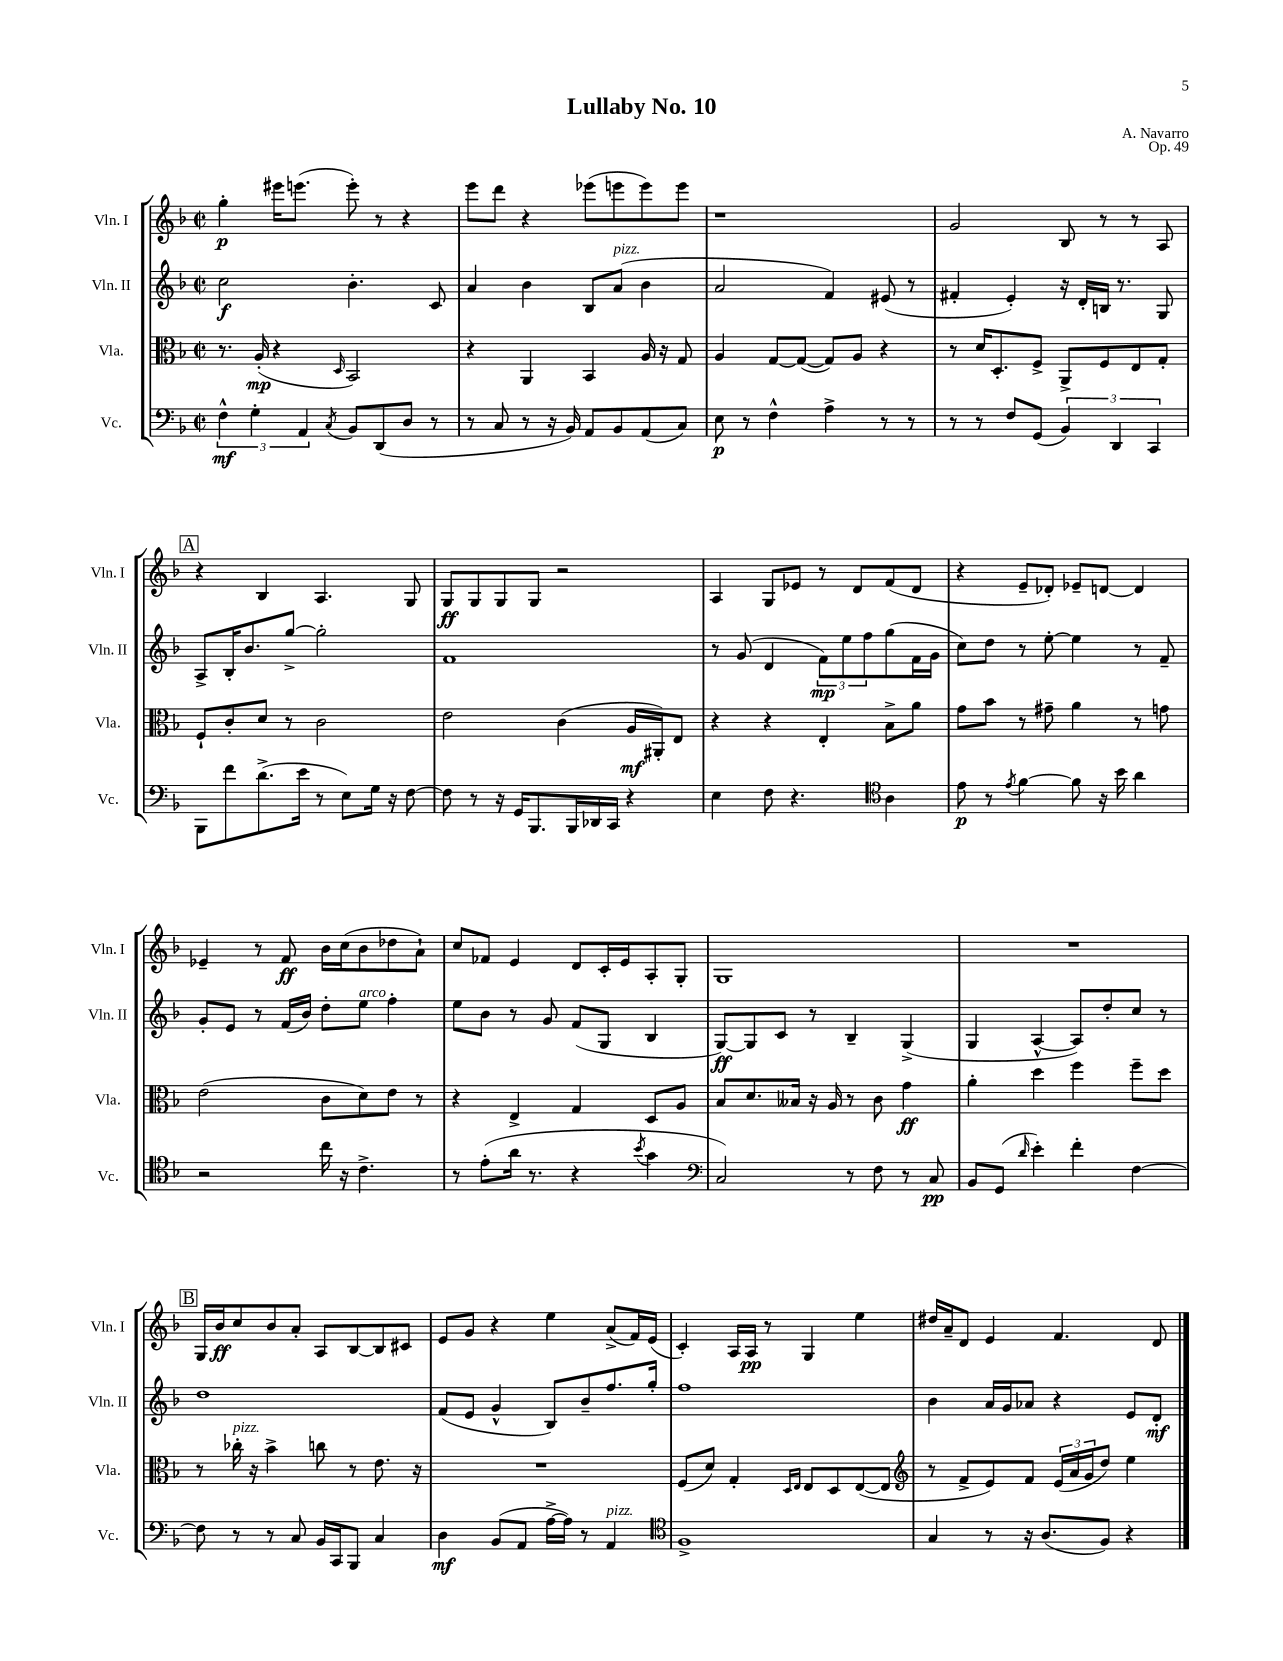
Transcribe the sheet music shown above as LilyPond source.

\header { title = "Lullaby No. 10" composer = "A. Navarro" opus = "Op. 49" }
<<
\new StaffGroup <<
\new Staff = "s0" \with { instrumentName = "Vln. I" shortInstrumentName = "Vln. I" } {
    \clef treble \key f \major \defaultTimeSignature \time 2/2
    g''4-.\p eis'''16 e'''8.( e'''8-.) r8 r4 |
    e'''8 d'''8 r4 ees'''8( e'''8 e'''8) e'''8 |
    r1 |
    g'2 bes8 r8 r8 a8 |
    \mark \markup { \box "A" } r4 bes4 a4. g8 |
    g8\ff g8 g8 g8 r2 |
    a4 g8 ees'8 r8 d'8 f'8( d'8 |
    r4 e'8-- des'8-.) ees'8-- d'8~ d'4 |
    ees'4-- r8 f'8\ff bes'16 c''16( bes'8 des''8 a'8-!) |
    c''8 fes'8 e'4 d'8 c'16-. e'16 a8-. g8-. |
    g1 |
    R1 |
    \mark \markup { \box "B" } g16 bes'16\ff c''8 bes'8 a'8-. a8 bes8~ bes8 cis'8 |
    e'8 g'8 r4 e''4 a'8->( f'16) e'16( |
    c'4-.) a16 a16\pp r8 g4 e''4 |
    dis''16 a'16-- d'8 e'4 f'4. d'8 \bar "|." |
}
\new Staff = "s1" \with { instrumentName = "Vln. II" shortInstrumentName = "Vln. II" } {
    \clef treble \key f \major \defaultTimeSignature \time 2/2
    c''2\f bes'4.-. c'8 |
    a'4 bes'4 bes8 a'8^\markup { \italic "pizz." }( bes'4 |
    a'2 f'4) eis'8( r8 |
    fis'4-. e'4-.) r16 d'16-. b16 r8. g8 |
    \mark \markup { \box "A" } a8-> bes16-. bes'8. g''8~-> g''2-. |
    f'1 |
    r8 g'8( d'4 \tuplet 3/2 { f'8\mp) e''8 f''8 } g''8( f'16 g'16 |
    c''8) d''8 r8 e''8~-. e''4 r8 f'8-- |
    g'8-. e'8 r8 f'16( bes'16) d''8-. e''8^\markup { \italic "arco" } f''4-. |
    e''8 bes'8 r8 g'8 f'8( g8 bes4 |
    g8~\ff) g8 c'8 r8 bes4-- g4->( |
    g4 a4~-^ a8) d''8-. c''8 r8 |
    \mark \markup { \box "B" } d''1 |
    f'8( e'8 g'4-^ bes8) bes'8-- f''8. g''16-. |
    f''1 |
    bes'4 a'16 g'16 aes'8 r4 e'8 d'8-.\mf \bar "|." |
}
\new Staff = "s2" \with { instrumentName = "Vla." shortInstrumentName = "Vla." } {
    \clef alto \key f \major \defaultTimeSignature \time 2/2
    r8. a16-.\mp( r4 \grace { d16 } bes,2) |
    r4 a,4 bes,4 a16 r16 g8 |
    a4 g8~ g8~( g8) a8 r4 |
    r8 d'16 d8.-. f8-> a,8-> f8 e8 g8-. |
    \mark \markup { \box "A" } f8-! c'8-. d'8 r8 c'2 |
    e'2 c'4( a16\mf ais,16-.) e8 |
    r4 r4 e4-. bes8-> a'8 |
    g'8 bes'8 r8 gis'8-- a'4 r8 g'8 |
    e'2( c'8 d'8) e'8 r8 |
    r4 e4-> g4 d8 a8 |
    bes8 d'8. beses16 r16 a16 r8 c'8 g'4\ff |
    a'4-. d''4 f''4 f''8-- d''8 |
    \mark \markup { \box "B" } r8 ces''16-.^\markup { \italic "pizz." } r16 bes'4-> c''8 r8 e'8. r16 |
    R1 |
    f8( d'8) g4-. \grace { d16 e16 } e8 d8 e8~( e8 |
    \clef treble r8 f'8-> e'8) f'8 \tuplet 3/2 { e'16( a'16 g'16 } d''8) e''4 \bar "|." |
}
\new Staff = "s3" \with { instrumentName = "Vc." shortInstrumentName = "Vc." } {
    \clef bass \key f \major \defaultTimeSignature \time 2/2
    \tuplet 3/2 { f4-^\mf g4-. a,4 } \acciaccatura { c8 } bes,8 d,8( d8 r8 |
    r8 c8 r8 r16 bes,16) a,8 bes,8 a,8( c8) |
    e8\p r8 f4-^ a4-> r8 r8 |
    r8 r8 f8 g,8( \tuplet 3/2 { bes,4) d,4 c,4 } |
    \mark \markup { \box "A" } bes,,8 f'8 d'8.->( e'16 r8 e8) g16 r16 f8~ |
    f8 r8 r16 g,16 bes,,8. bes,,16 des,16 c,16 r4 |
    e4 f8 r4. \clef tenor a4 |
    e'8\p r8 \acciaccatura { e'8 } f'4~ f'8 r16 bes'16 a'4 |
    r2 c''16 r16 c'4.-> |
    r8 e'8-.( a'16 r8. r4 \acciaccatura { bes'8 } g'4 |
    \clef bass c2) r8 f8 r8 c8\pp |
    bes,8 g,8( \grace { d'16 } e'4-.) f'4-. f4~ |
    \mark \markup { \box "B" } f8 r8 r8 c8 bes,16 c,16 bes,,8 c4 |
    d4\mf bes,8( a,8 a16~-> a16) r8 a,4^\markup { \italic "pizz." } |
    \clef tenor f1-> |
    g4 r8 r16 a8.( f8) r4 \bar "|." |
}
>>
>>
\layout { \context { \Score \remove "Bar_number_engraver" } }
